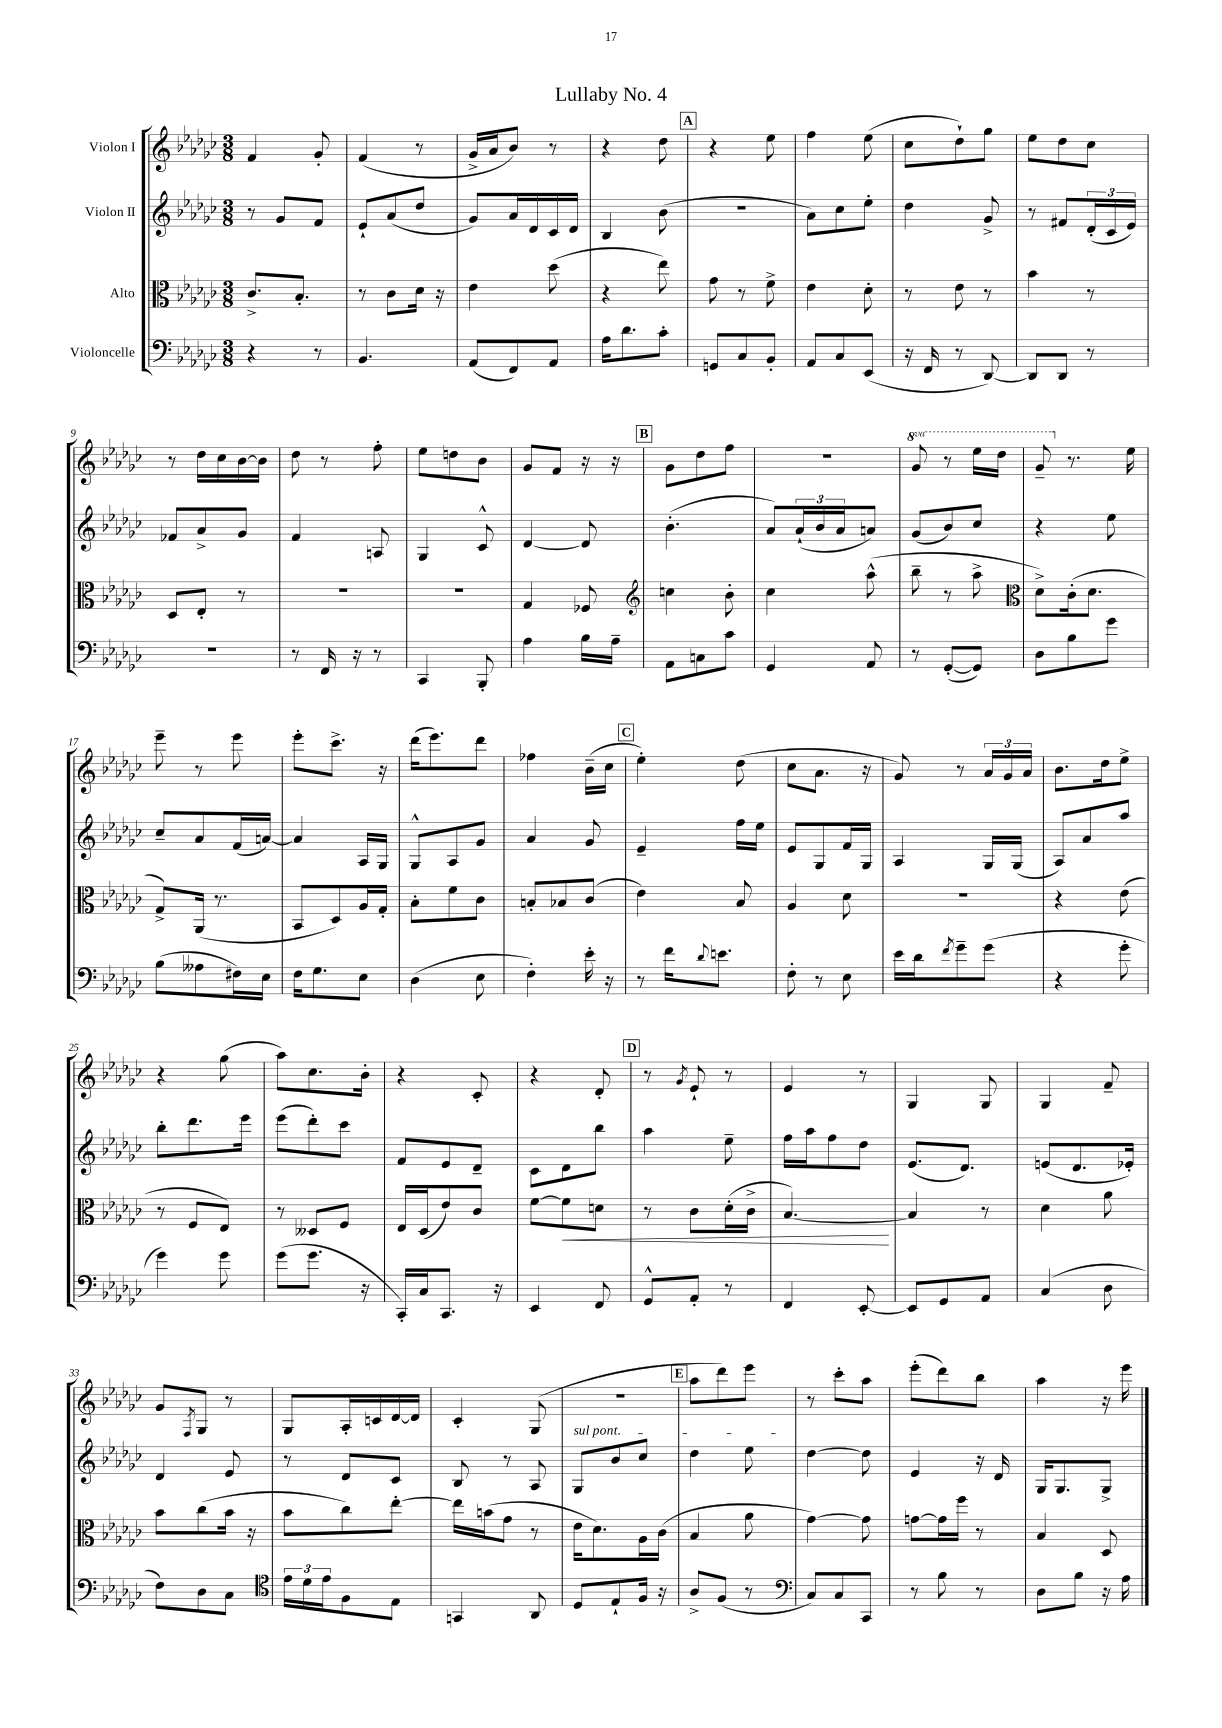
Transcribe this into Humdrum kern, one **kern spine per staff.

**kern	**kern	**kern	**kern
*staff4	*staff3	*staff2	*staff1
*clefF4	*clefC3	*clefG2	*clefG2
*k[b-e-a-d-g-c-]	*k[b-e-a-d-g-c-]	*k[b-e-a-d-g-c-]	*k[b-e-a-d-g-c-]
*M3/8	*M3/8	*M3/8	*M3/8
4r	8.c-^/L	8r	4f/
.	.	8g-/L	.
.	8.B-'/J	.	.
8r	.	8f/J	8g-'/
=	=	=	=
4.BB-/	8r	8e-`/L	(4f/
.	8c-\L	(8a-/	.
.	16d-\Jk	8dd-/J	8r
.	16r	.	.
=	=	=	=
(8AA-/L	4e-\	8g-/L)	16g-^/LL
.	.	.	16a-/J
8FF/)	.	16a-/L	8b-/J)
.	.	16d-/	.
8AA-/J	(8dd-\	16c-/	8r
.	.	16d-/JJ	.
=	=	=	=
16A-\LK	4r	4B-/	4r
8.d-\	.	.	.
8c-'\J	8ee-\)	(8b-\	8dd-\
=	=	=	=
8GG/L	8g-\	4.r	4r
8C-/	8r	.	.
8BB-'/J	8f^\	.	8ee-\
=	=	=	=
8AA-/L	4e-\	8a-\L)	4ff\
8C-/	.	8cc-\	.
(8EE-/J	8d-'\	8ee-'\J	(8ee-\
=	=	=	=
16r	8r	4dd-\	8cc-\L
16FF/	.	.	.
8r	8e-\	.	8dd-`\)
[8DD-/)	8r	8g-^/	8gg-\J
=	=	=	=
8DD-/]L	4b-\	8r	8ee-\L
8DD-/J	.	8f#/L	8dd-\
8r	8r	(24d-'/L	8cc-\J
.	.	24c-/	.
.	.	24e-/JJ)	.
=	=	=	=
4.r	8D-/L	8f-/L	8r
.	8E-'/J	8a-^/	16dd-\LL
.	.	.	16cc-\
.	8r	8g-/J	[16b-\
.	.	.	16b-\]JJ
=	=	=	=
8r	4.r	4f/	8dd-\
16FF/	.	.	8r
16r	.	.	.
8r	.	8A/	8ff'\
=	=	=	=
4CC-/	4.r	4G-/	8ee-\L
.	.	.	8dd\
8BBB-'/	.	8c-^^/	8b-\J
=	=	=	=
4A-\	4G-/	[4d-/	8g-/L
.	.	.	8f/J
16B-\LL	8F-/	8d-/]	16r
16A-~\JJ	.	.	16r
=	=	=	=
*	*clefG2	*	*
8AA-\L	4cc\	(4.b-'\	8g-\L
8C\	.	.	8dd-\
8c-\J	8b-'\	.	8ff\J
=	=	=	=
4GG-/	4cc-\	8a-/L)	4.r
.	.	(24a-`/L	.
.	.	24b-/	.
.	.	24a-/J	.
8AA-/	(8aa-^^\	8a/J)	.
=	=	=	=
8r	8bb-~\	(8g-/L	8gg-/
([8GG-'/L	8r	8b-/)	8r
8GG-/]J)	8aa-^\	8cc-/J	16eee-\LL
.	.	.	16ddd-\JJ
=	=	=	=
*	*clefC3	*	*
8D-\L	8d-^\L)	4r	8gg-~/
8B-\	(16c-'\k	.	8.r
.	8.d-\J	.	.
8g-\J	.	8ee-\	.
.	.	.	16ee-\
=	=	=	=
(8B-\L	8G-^/L)	8cc-~/L	8eee-~\
8A--\	(16AA-/Jk	8a-/	8r
.	8.r	.	.
16F#\L)	.	(16f/L	8eee-\
16E-\JJ	.	[16a/JJ)	.
=	=	=	=
16F\LK	8BB-/L	4a/]	8eee-'\L
8.G-\	.	.	.
.	8D-/)	.	8.ccc-^\J
8E-\J	16A-/L	16A-/LL	.
.	16G-'/JJ	16G-/JJ	16r
=	=	=	=
(4D-\	8B-'\L	8G-^^/L	(16ddd-\LK
.	.	.	8.eee-\)
.	8f\	8A-/	.
8E-\	8c-\J	8g-/J	8ddd-\J
=	=	=	=
4F'\)	8B'/L	4a-/	4ff-\
.	8B-/	.	.
16e-'\	(8c-/J	8g-/	(16b-~\LL
16r	.	.	16cc-\JJ
=	=	=	=
8r	4e-\)	4e-~/	4ee-'\)
16f\LK	.	.	.
8qqd-/	.	.	.
8.e\J	.	.	.
.	8B-/	16ff\LL	(8dd-\
.	.	16ee-\JJ	.
=	=	=	=
8F'\	4A-/	8e-/L	8cc-\L
8r	.	8G-/	8.a-\J
8E-\	8d-\	16f/L	.
.	.	16G-/JJ	16r
=	=	=	=
16e-\LL	4.r	4A-/	8g-/)
16d-\J	.	.	.
8qf/	.	.	.
8g-~\	.	.	8r
(8g-\J	.	16G-/LL	24a-/LL
.	.	.	24g-/
.	.	(16G-/JJ	.
.	.	.	24a-/JJ
=	=	=	=
4r	4r	8A-/L)	8.b-\L
.	.	8a-/	.
.	.	.	16dd-\k
8g-'\	(8e-\	8aa-/J	8ee-^\J
=	=	=	=
4g-\)	8r	8bb-'\L	4r
.	8F/L	8.ddd-\	.
8g-\	8E-/J)	.	(8gg-\
.	.	16eee-\Jk	.
=	=	=	=
(8g-\L	8r	(8eee-\L	8aa-\L)
8.g-\J	8D--/L	8ddd-'\)	8.cc-\
.	8F/J	8ccc-\J	.
16r	.	.	16b-'\Jk
=	=	=	=
16CC-'/LL)	16E-/LL	8f/L	4r
16C-/J	(16D-/J	.	.
8.CC-/J	8e-/)	8e-/	.
.	8c-/J	8d-~/J	8c-'/
16r	.	.	.
=	=	=	=
4EE-/	[8f\L	8c-\L	4r
.	8f\]	8d-\	.
8FF/	8d\J	8bb-\J	8d-'/
=	=	=	=
8GG-^^/L	8r	4aa-\	8r
.	.	.	8qg-/
8AA-'/J	8c-\L	.	8e-`/
8r	(16d-'\L	8ee-~\	8r
.	16c-^\JJ	.	.
=	=	=	=
4FF/	[4.B-/)	16ff\LL	4e-/
.	.	16aa-\J	.
.	.	8ff\	.
[8EE-'/	.	8dd-\J	8r
=	=	=	=
8EE-/]L	4B-/]	(8.e-/L	4G-/
8GG-/	.	.	.
.	.	8.d-/J)	.
8AA-/J	8r	.	8G-/
=	=	=	=
(4C-/	4d-\	(8e/L	4G-/
.	.	8.d-/	.
8D-\	8a-\	.	8f~/
.	.	16e-'/Jk)	.
=	=	=	=
8F\L)	8b-\L	4d-/	8g-/L
.	.	.	8qF/
8D-\	(8cc-\	.	8G-/J
8C-\J	16b-\Jk	8e-/	8r
.	16r	.	.
=	=	=	=
*clefC4	*	*	*
24e-\LL	8b-\L	8r	8G-/L
24d-\	.	.	.
24e-\J	.	.	.
8F\	8cc-\)	8d-/L	16A-'/L
.	.	.	16c/
8E-\J	[8ee-'\J	8c-/J	[16d-/
.	.	.	16d-/]JJ
=	=	=	=
4GG/	16ee-\]LL	8B-/	4c-'/
.	(16b\J	.	.
.	8g-\J	8r	.
8AA-/	8r	8A-/	(8G-/
=	=	=	=
8D-/L	16e-\LK	8G-/L	4.r
.	8.d-\)	.	.
8E-`/	.	8b-/	.
16F/Jk	16A-\L	8cc-/J	.
16r	(16c-\JJ	.	.
=	=	=	=
8A-^/L	4B-/	4dd-\	8aa-\L
(8F/J	.	.	8ddd-\)
8r	8a-\	8ee-\	8eee-\J
=	=	=	=
*clefF4	*	*	*
8C-/L)	[4g-\)	[4dd-\	8r
8C-/	.	.	8ccc-'\L
8CC-/J	8g-\]	8dd-\]	8aa-\J
=	=	=	=
8r	[8g\L	4e-/	(8eee-'\L
8B-\	16g\]L	.	8ddd-\)
.	16ff\JJ	.	.
8r	8r	16r	8bb-\J
.	.	16d-/	.
=	=	=	=
8D-\L	4B-/	16G-/LK	4aa-\
.	.	8.G-/	.
8B-\J	.	.	.
16r	8D-/	8G-^/J	16r
16A-\	.	.	16eee-\
==	==	==	==
*-	*-	*-	*-
